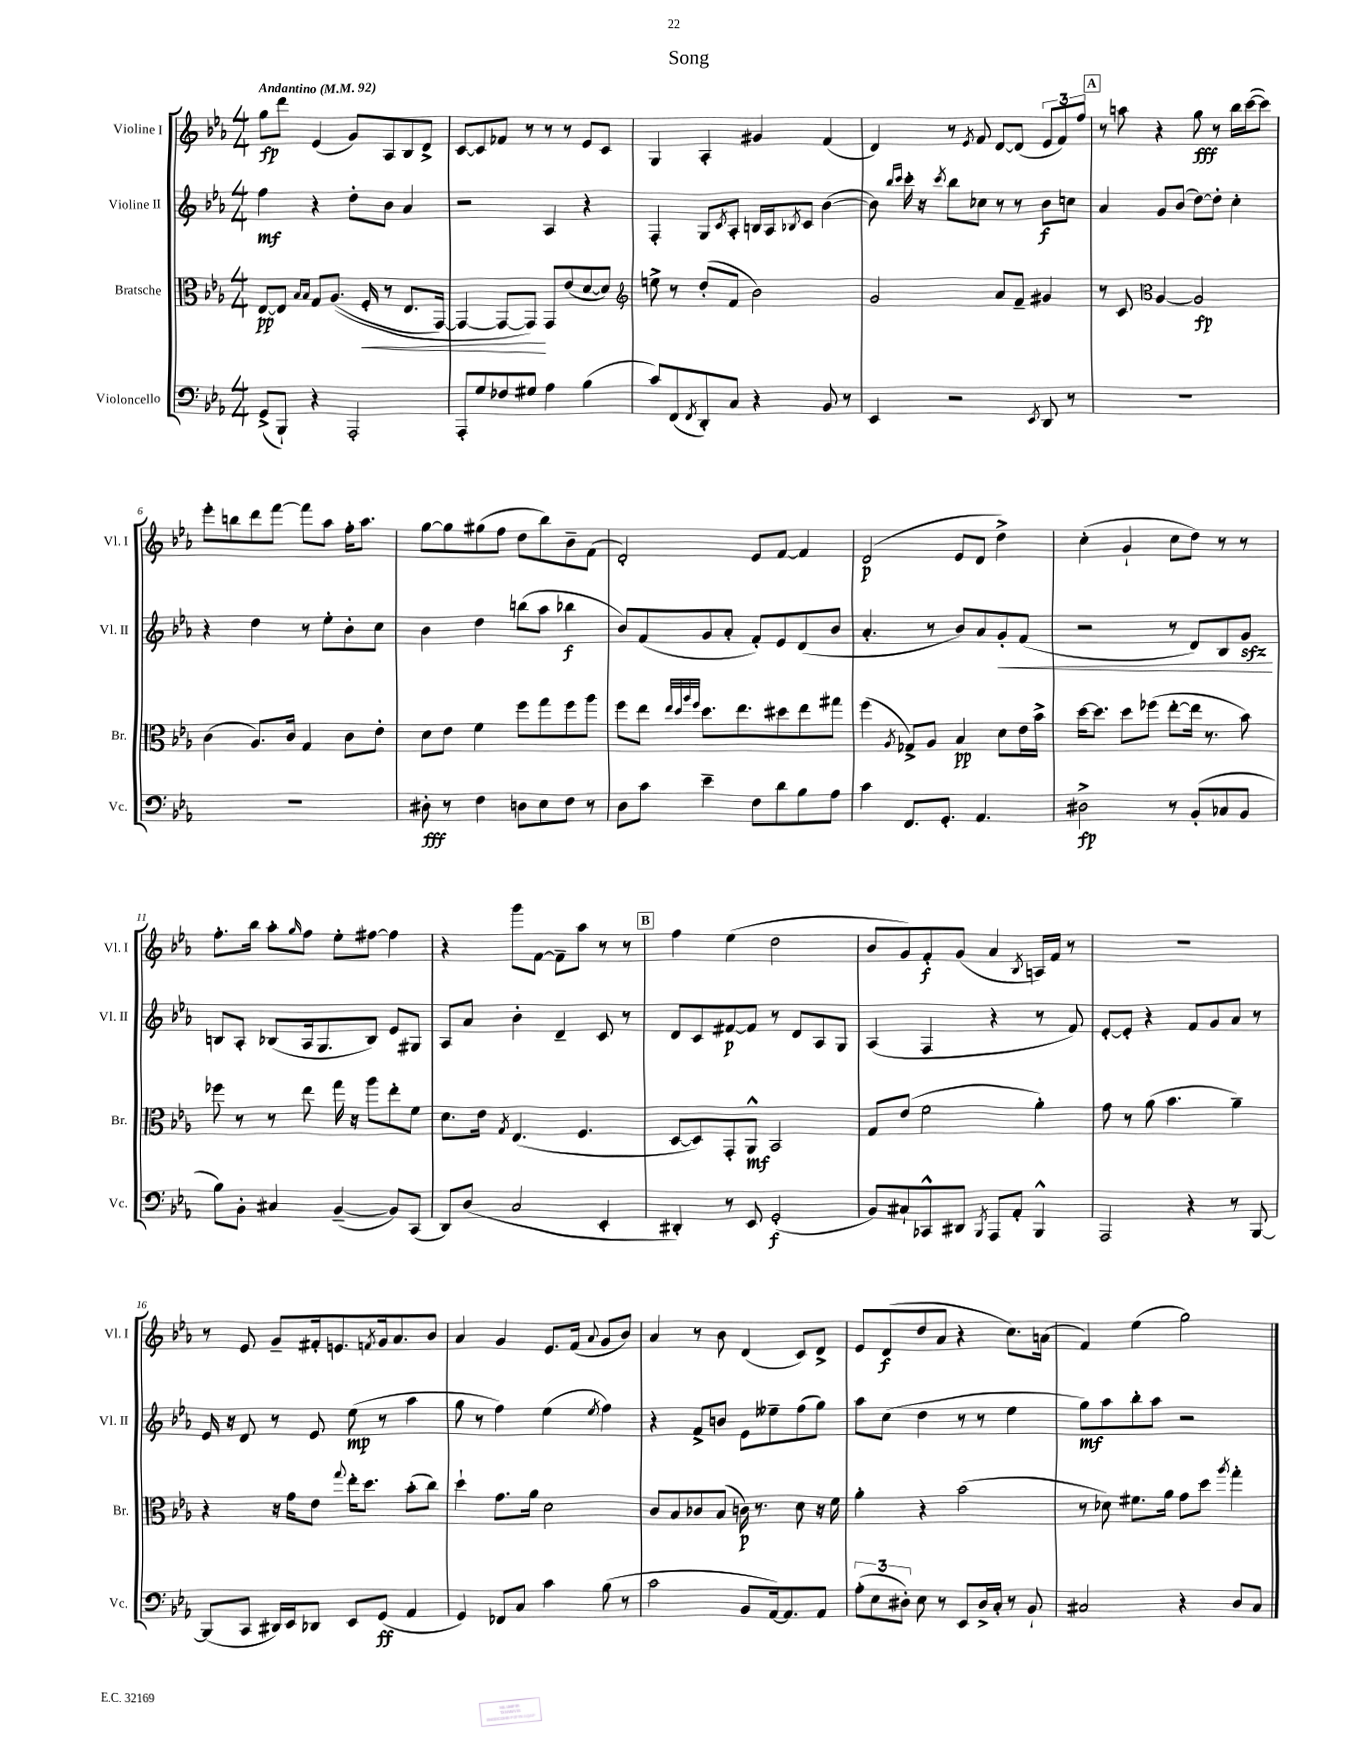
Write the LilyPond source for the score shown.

\header { title = "Song" }
<<
\new StaffGroup <<
\new Staff = "s0" \with { instrumentName = "Violine I" shortInstrumentName = "Vl. I" } {
    \clef treble \key ees \major \numericTimeSignature \time 4/4 \tempo "Andantino" 4 = 92
    g''8\fp d'''8 ees'4( g'8) aes8 bes8 d'8-> |
    c'8~ c'8 fes'8 r8 r8 r8 ees'8 c'8 |
    g4 aes4-. gis'4 f'4( |
    d'4) r8 \acciaccatura { ees'8 } f'8 d'8~ d'8( \tuplet 3/2 { ees'8 f'8) f''8 } |
    \mark \markup { \box "A" } r8 a''8 r4 g''8\fff r8 bes''16 c'''16~( c'''8) |
    ees'''8-. b''8 d'''8 f'''8~ f'''8 aes''8 f''16-. aes''8. |
    g''8~ g''8 gis''8( f''8 d''8 bes''8) bes'8-- f'8( |
    d'2-.) ees'8 f'8~ f'4 |
    d'2\p( ees'8 d'8 d''4->) |
    c''4-.( g'4-! c''8 d''8) r8 r8 |
    f''8.-. bes''16 aes''8-. \grace { g''16 } f''8 ees''8-. fis''8~ fis''4 |
    r4 g'''8 f'8~ f'8-- aes''8 r8 r8 |
    \mark \markup { \box "B" } f''4 ees''4( d''2 |
    bes'8 g'8) f'8-.\f g'8( aes'4 \acciaccatura { bes8 } a16) f'16 r8 |
    R1 |
    r8 ees'8 g'8-- fis'16-. e'8. \acciaccatura { f'8 } g'16 aes'8. bes'8 |
    aes'4 g'4 ees'8. f'16( \appoggiatura { aes'8 } g'8 bes'8) |
    aes'4 r8 bes'8 d'4( c'8) d'8-> |
    ees'8 d'8\f( d''8 aes'8 r4 c''8.) a'16( |
    f'4) ees''4( g''2) \bar "|." |
}
\new Staff = "s1" \with { instrumentName = "Violine II" shortInstrumentName = "Vl. II" } {
    \clef treble \key ees \major \numericTimeSignature \time 4/4
    f''4\mf r4 d''8-. bes'8 aes'4 |
    r2 aes4 r4 |
    f4-. g8 \acciaccatura { c'8 } aes8-. b16 aes16 \acciaccatura { bes8 } c'8 bes'4~( |
    bes'8) \grace { bes''16 c'''16 } c'''16-. r16 \acciaccatura { c'''8 } bes''8 ces''8 r8 r8 bes'8\f c''8 |
    \mark \markup { \box "A" } aes'4 g'8 bes'8( d''8~) d''8-. c''4-. |
    r4 d''4 r8 ees''8-. bes'8-. c''8 |
    bes'4 d''4 b''8( aes''8 bes''4\f |
    bes'8) f'8( g'8 aes'8-. f'8-.) ees'8 d'8( bes'8 |
    aes'4.-. r8 bes'8) aes'8 g'8-.\< f'8( |
    r2 r8 d'8) bes8 g'8\sfz\! |
    b8 aes8-. bes8( aes16 g8. bes8) ees'8 gis8 |
    aes8 aes'8 bes'4-. d'4-- c'8 r8 |
    \mark \markup { \box "B" } d'8 c'8 fis'8~\p fis'8 r8 d'8 aes8 g8 |
    aes4( f4 r4 r8 f'8) |
    ees'8~-. ees'8-. r4 f'8 g'8 aes'8 r8 |
    ees'16 r16 d'8 r8 ees'8 ees''8\mp( r8 aes''4 |
    g''8 r8 f''4) ees''4( \acciaccatura { ees''8 } f''4) |
    r4 f'8-> b'8 ees'8 eeses''8-- f''8( g''8) |
    aes''8 c''8( d''4 r8 r8 ees''4 |
    g''8\mf) aes''8 bes''8-. aes''8 r2 \bar "|." |
}
\new Staff = "s2" \with { instrumentName = "Bratsche" shortInstrumentName = "Br." } {
    \clef alto \key ees \major \numericTimeSignature \time 4/4
    ees8~\pp ees8 \grace { bes16 bes16 } g8 aes8.(\( f16-.\< r8 ees8. g,16~) |
    g,4~ g,8~ g,8\!\) g,8 ees'8( d'8~ d'8) |
    \clef treble e''8-> r8 d''8-.( f'8 bes'2) |
    g'2 aes'8 f'8-- gis'4 |
    \mark \markup { \box "A" } r8 c'8 \clef alto aes4~ aes2\fp |
    c'4( aes8.) c'16 g4 c'8 ees'8-. |
    d'8 ees'8 f'4 f''8 g''8 f''8 aes''8 |
    f''8 ees''8 \grace { ees''32 d''32 aes''32 f''32 } d''8. ees''8. dis''8 ees''8 gis''8 |
    f''4( \acciaccatura { aes8 } ges8->) aes8 bes4\pp d'8 ees'16 bes'16-> |
    d''16~ d''8. d''8 fes''8( ees''8~-. ees''16 r8. bes'8) |
    fes''8 r8 r8 ees''8 g''16 r16 aes''8 ees''8-. f'8 |
    d'8. ees'16 \acciaccatura { g8 } ees4.( f4. |
    \mark \markup { \box "B" } d8~ d8) g,8-. aes,8-^\mf bes,2 |
    g8 ees'8( f'2 aes'4-.) |
    g'8 r8 aes'8( bes'4. aes'4--) |
    r4 r16 g'16 ees'8 \appoggiatura { g''8 } ees''16-. d''8. bes'8-.( c''8) |
    d''4-! g'8. aes'16 d'2 |
    c'8 bes8 ces'8 bes8( c'16\p) r8. d'8 r16 f'16 |
    aes'4-. r4 bes'2( |
    r8 des'8) fis'8. aes'16 g'8 d''8 \acciaccatura { aes''8 } g''4-. \bar "|." |
}
\new Staff = "s3" \with { instrumentName = "Violoncello" shortInstrumentName = "Vc." } {
    \clef bass \key ees \major \numericTimeSignature \time 4/4
    g,8->( bes,,8-!) r4 aes,,2-. |
    aes,,8-. g8 fes8 gis8 aes4 bes4( |
    c'8) f,8( \acciaccatura { f,8 } d,8-.) c8 r4 bes,8 r8 |
    ees,4 r2 \acciaccatura { ees,8 } d,8 r8 |
    \mark \markup { \box "A" } R1 |
    R1 |
    dis8-.\fff r8 f4 d8 ees8 f8 r8 |
    d8 c'8 ees'4-- f8 d'8 bes8 aes8 |
    c'4 f,8. g,8.-. aes,4. |
    dis2->\fp r8 bes,8-.( ces8 bes,8 |
    bes8) bes,8-. cis4 bes,4~--( bes,8) c,8( |
    d,8) d8( c2 ees,4-. |
    \mark \markup { \box "B" } dis,4-.) r8 ees,8 g,2-.\f( |
    bes,8) cis8-! ces,8-^ dis,8 \acciaccatura { bes,,8 } aes,,8 aes,8-. bes,,4-^ |
    aes,,2 r4 r8 bes,,8~ |
    bes,,8( c,8 dis,16) ees,16 des,8 ees,8 g,8\ff( aes,4 |
    g,4) fes,8 c8 c'4 bes8( r8 |
    c'2 bes,8 aes,16~) aes,8. aes,8 |
    \tuplet 3/2 { aes8-.( ees8 dis8-.) } ees8 r8 ees,8 dis16-> c16-. r8 bes,8-! |
    cis2 r4 d8 cis8 \bar "|." |
}
>>
>>
